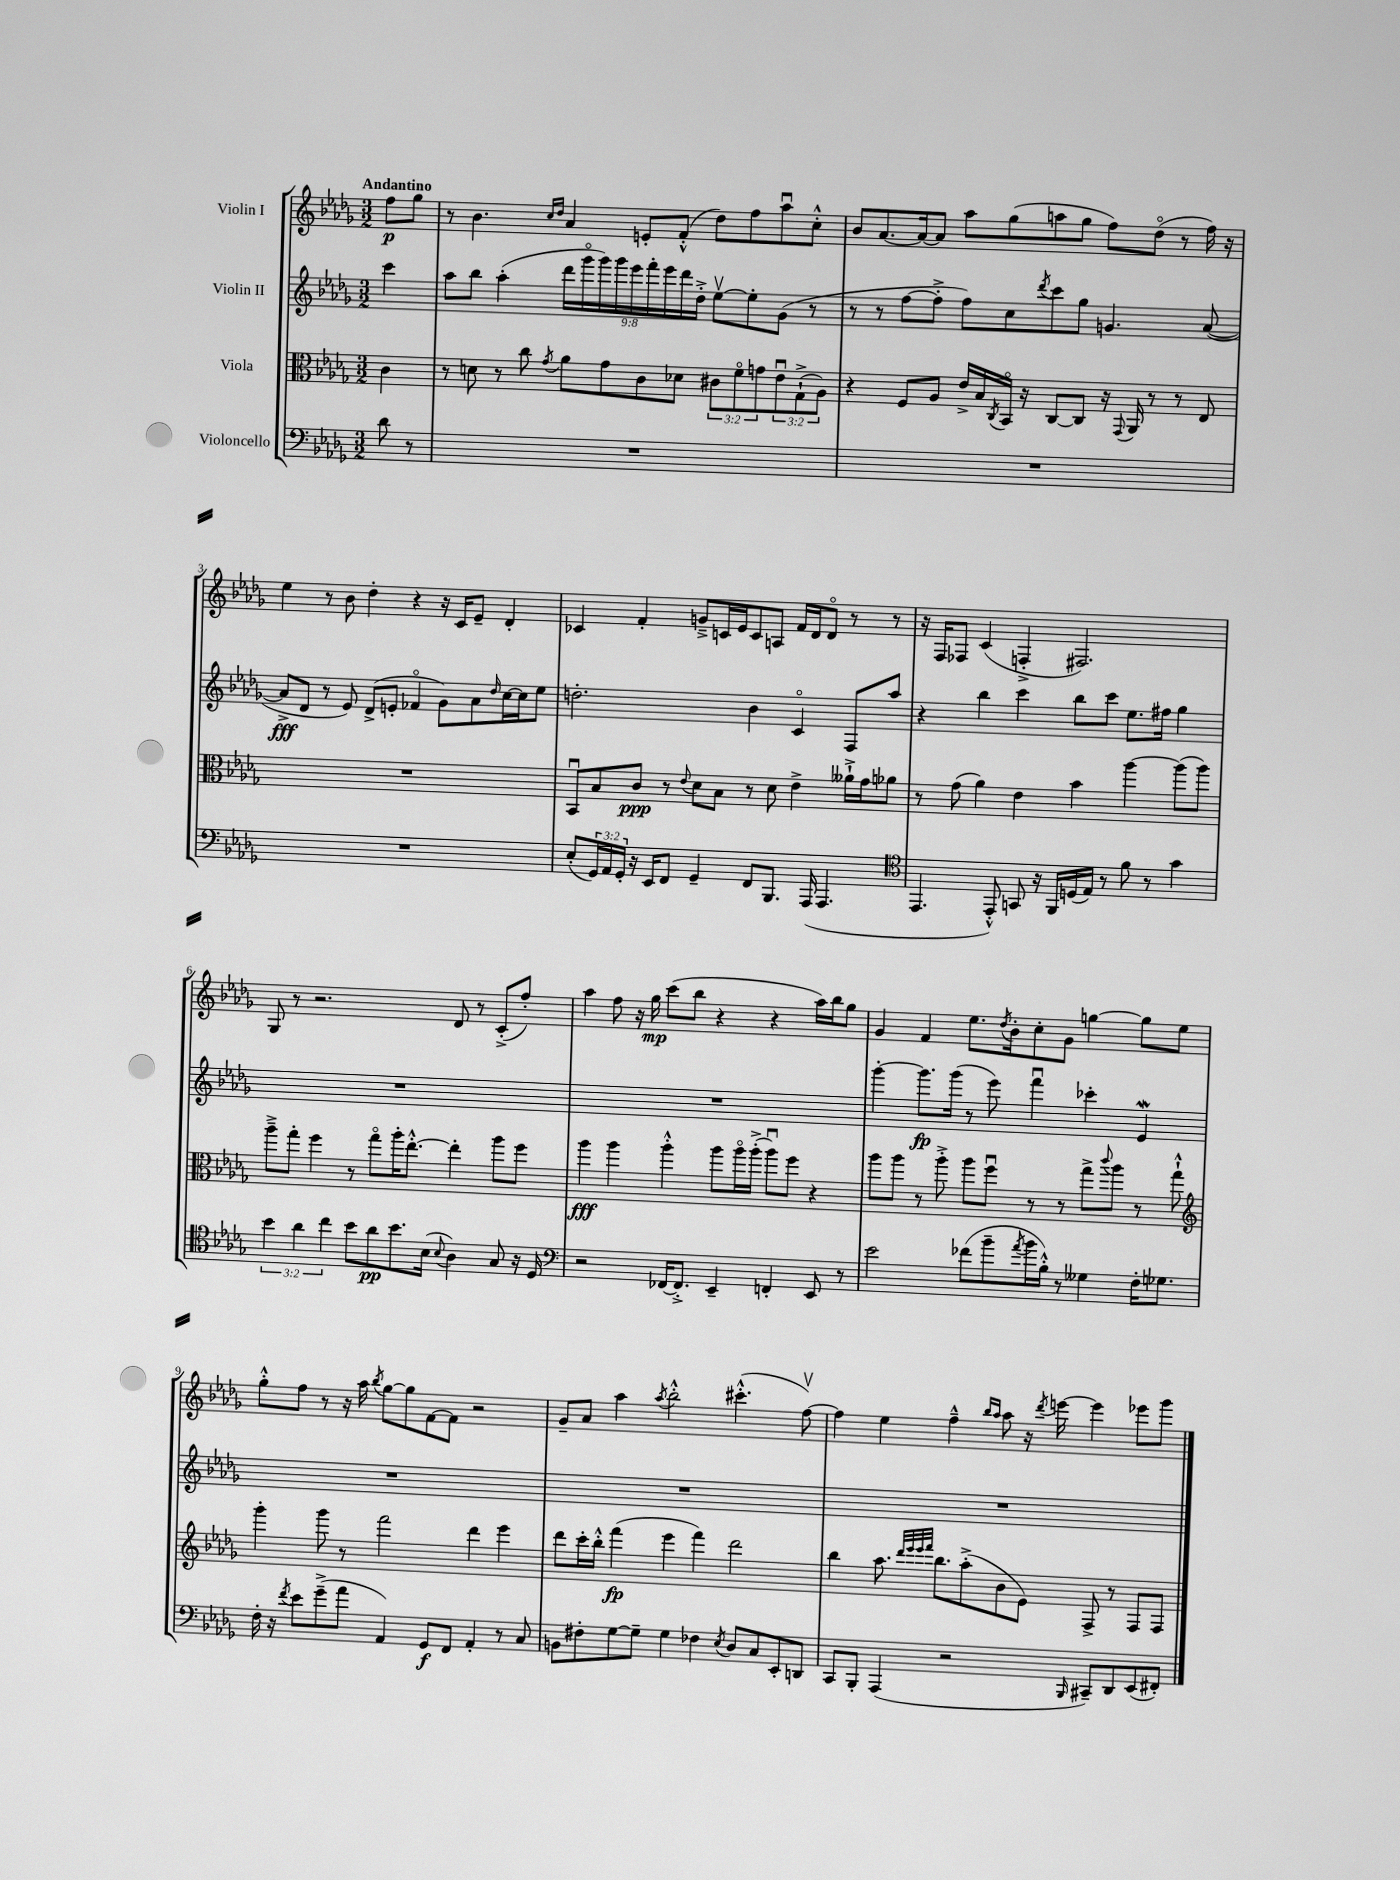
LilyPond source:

<<
\new StaffGroup <<
\new Staff = "s0" \with { instrumentName = "Violin I" } {
    \clef treble \key des \major \numericTimeSignature \time 3/2 \partial 4 \tempo "Andantino"
    f''8\p ges''8 |
    r8 bes'4. \grace { c''16 des''16 } aes'4 e'8-. f'8-.-^( des''8) f''8 aes''8\downbow c''8-.-^ |
    bes'8 aes'8.~ aes'16~ aes'8 aes''8 ges''8( a''8 ges''8 f''8) des''8\flageolet( r8 f''16) r16 |
    ees''4 r8 bes'8 des''4-. r4 r16 c'16 ees'8-- des'4-. |
    ces'4 f'4-. g'8---> c'16 ees'16 c'8 a8 f'16 des'16 des'8\flageolet r8 r8 |
    r16 f16 fes8 c'4( f4-.-> fis2.) |
    ges8 r8 r2. des'8 r8 c'8-.->( f''8-.) |
    aes''4 f''8 r16 ges''16\mp c'''8( bes''8 r4 r4 aes''16) bes''16 ges''8 |
    ges'4 f'4 ees''8. \acciaccatura { des''8 } bes'16-. c''8-. ges'8 g''4~ g''8 ees''8 |
    ges''8-.-^ f''8 r8 r16 aes''16 \acciaccatura { bes''8 } ges''8~ ges''8 f'8~ f'8 r2 |
    ges'8-- aes'8 aes''4 \acciaccatura { aes''8 } bes''2-.-^ cis'''4.-.-^( f''8~\upbow) |
    f''4 ees''4 f''4---^ \grace { bes''16 aes''16 } aes''8 r16 \acciaccatura { des'''8 } e'''16~ e'''4 ees'''8 ges'''8 \bar "|." |
}
\new Staff = "s1" \with { instrumentName = "Violin II" } {
    \clef treble \key des \major \numericTimeSignature \time 3/2 \override Staff.TupletNumber.text = #tuplet-number::calc-fraction-text \partial 4
    c'''4 |
    aes''8 bes''8 aes''4-.( \tuplet 9/8 { des'''16 ges'''16\flageolet ges'''16) ges'''16 ees'''16 f'''16-. ees'''16 des'''16 des''16-.-> } ees''8~\upbow ees''8-. ges'8( r8 |
    r8 r8 f''8~ f''8-.-> f''8) c''8 \acciaccatura { des'''8 } c'''8 ges''8 g'4. aes'8~( |
    aes'8->\fff des'8 r8 ees'8) des'8->( e'8-. fes'4\flageolet ges'8) aes'8 \grace { des''16 } c''16~ c''16 ees''8 |
    d''2.-. bes'4 c'4\flageolet f8 aes''8 |
    r4 bes''4 c'''4 bes''8 c'''8 ees''8. fis''16 ges''4 |
    R1. |
    R1. |
    ges'''4~-. ges'''8.\fp ges'''16( r8 ees'''8) f'''4\downbow ces'''4-. ees'4\mordent |
    R1. |
    R1. |
    R1. \bar "|." |
}
\new Staff = "s2" \with { instrumentName = "Viola" } {
    \clef alto \key des \major \numericTimeSignature \time 3/2 \override Staff.TupletNumber.text = #tuplet-number::calc-fraction-text \partial 4
    c'4 |
    r8 d'8 r8 c''8 \acciaccatura { ges'8 } aes'8 ges'8 c'8 des'8 \tuplet 3/2 { cis'8 f'8\flageolet g'8 } \tuplet 3/2 { ees'8\downbow ges8-!->( aes8) } |
    r4 f8 aes8 ees'16-> bes16 \acciaccatura { c8 } bes,16\flageolet r16 c8~ c8 r16 \appoggiatura { ges,8 } aes,16 r8 r8 ees8 |
    R1. |
    bes,8\downbow bes8 c'8\ppp r8 \appoggiatura { ees'8 } des'8 bes8 r8 des'8 ees'4-> aeses'16-!-> ges'16 aes'8 |
    r8 ges'8( aes'4) ees'4 bes'4 aes''4~ aes''8( aes''8) |
    aes''8---> ges''8-. f''4 r8 ges''8\flageolet aes''16-. ees''8.~-.-^ ees''4-. aes''8 f''8 |
    aes''4\fff aes''4 aes''4-.-^ aes''8 aes''16\flageolet aes''16-.->( aes''8\downbow) f''8 r4 |
    aes''8 aes''8 r8 aes''8-.-> aes''8 f''8\downbow r8 r8 ges''8-> \appoggiatura { c'''8 } aes''8 r8 ges''8-!-^ |
    \clef treble ges'''4-. ges'''8 r8 f'''2 des'''4 ees'''4 |
    des'''8 c'''16-. bes''16-.-^ f'''4\fp( ees'''4 f'''4) des'''2 |
    bes''4 aes''8. \grace { des'''32 ees'''32 ees'''32 f'''32 } bes''8. aes''8-.->( bes'8 ees'8) f8-> r8 f8 f8 \bar "|." |
}
\new Staff = "s3" \with { instrumentName = "Violoncello" } {
    \clef bass \key des \major \numericTimeSignature \time 3/2 \override Staff.TupletNumber.text = #tuplet-number::calc-fraction-text \partial 4
    des'8 r8 |
    R1. |
    R1. |
    R1. |
    ees8-.( \tuplet 3/2 { ges,16) aes,16 ges,16-. } r16 ees,16 f,8 ges,4-- f,8 bes,,8. aes,,16( aes,,4. |
    \clef tenor ees,4. ees,8-.-^) g,8 r16 f,16 d16( ees16) r8 f'8 r8 ges'4 |
    \tuplet 3/2 { bes'4 aes'4 c''4 } bes'8 aes'8\pp bes'8. bes16( \appoggiatura { bes8 } aes4) ges8 r16 des16 |
    \clef bass r2 fes,16~ fes,8.-.-> ees,4-- f,4-. ees,8 r8 |
    ees'2 fes'8( bes'8-- \acciaccatura { aes'8 } bes'16 bes16-.-^) r8 geses4 f16-. ges8. |
    f16-. r16 \acciaccatura { f'8 } ees'8 ges'8--->( aes'8 aes,4) ges,8\f f,8 aes,4-. r8 c8 |
    b,8 fis8-. ges8~ ges8-- ges4 fes4 \acciaccatura { ees8 } des8 c8 ees,8-. d,8 |
    c,8 bes,,8-. aes,,4( r2 \grace { bes,,16 } cis,8--) des,8 ees,8( fis,8-.) \bar "|." |
}
>>
>>
